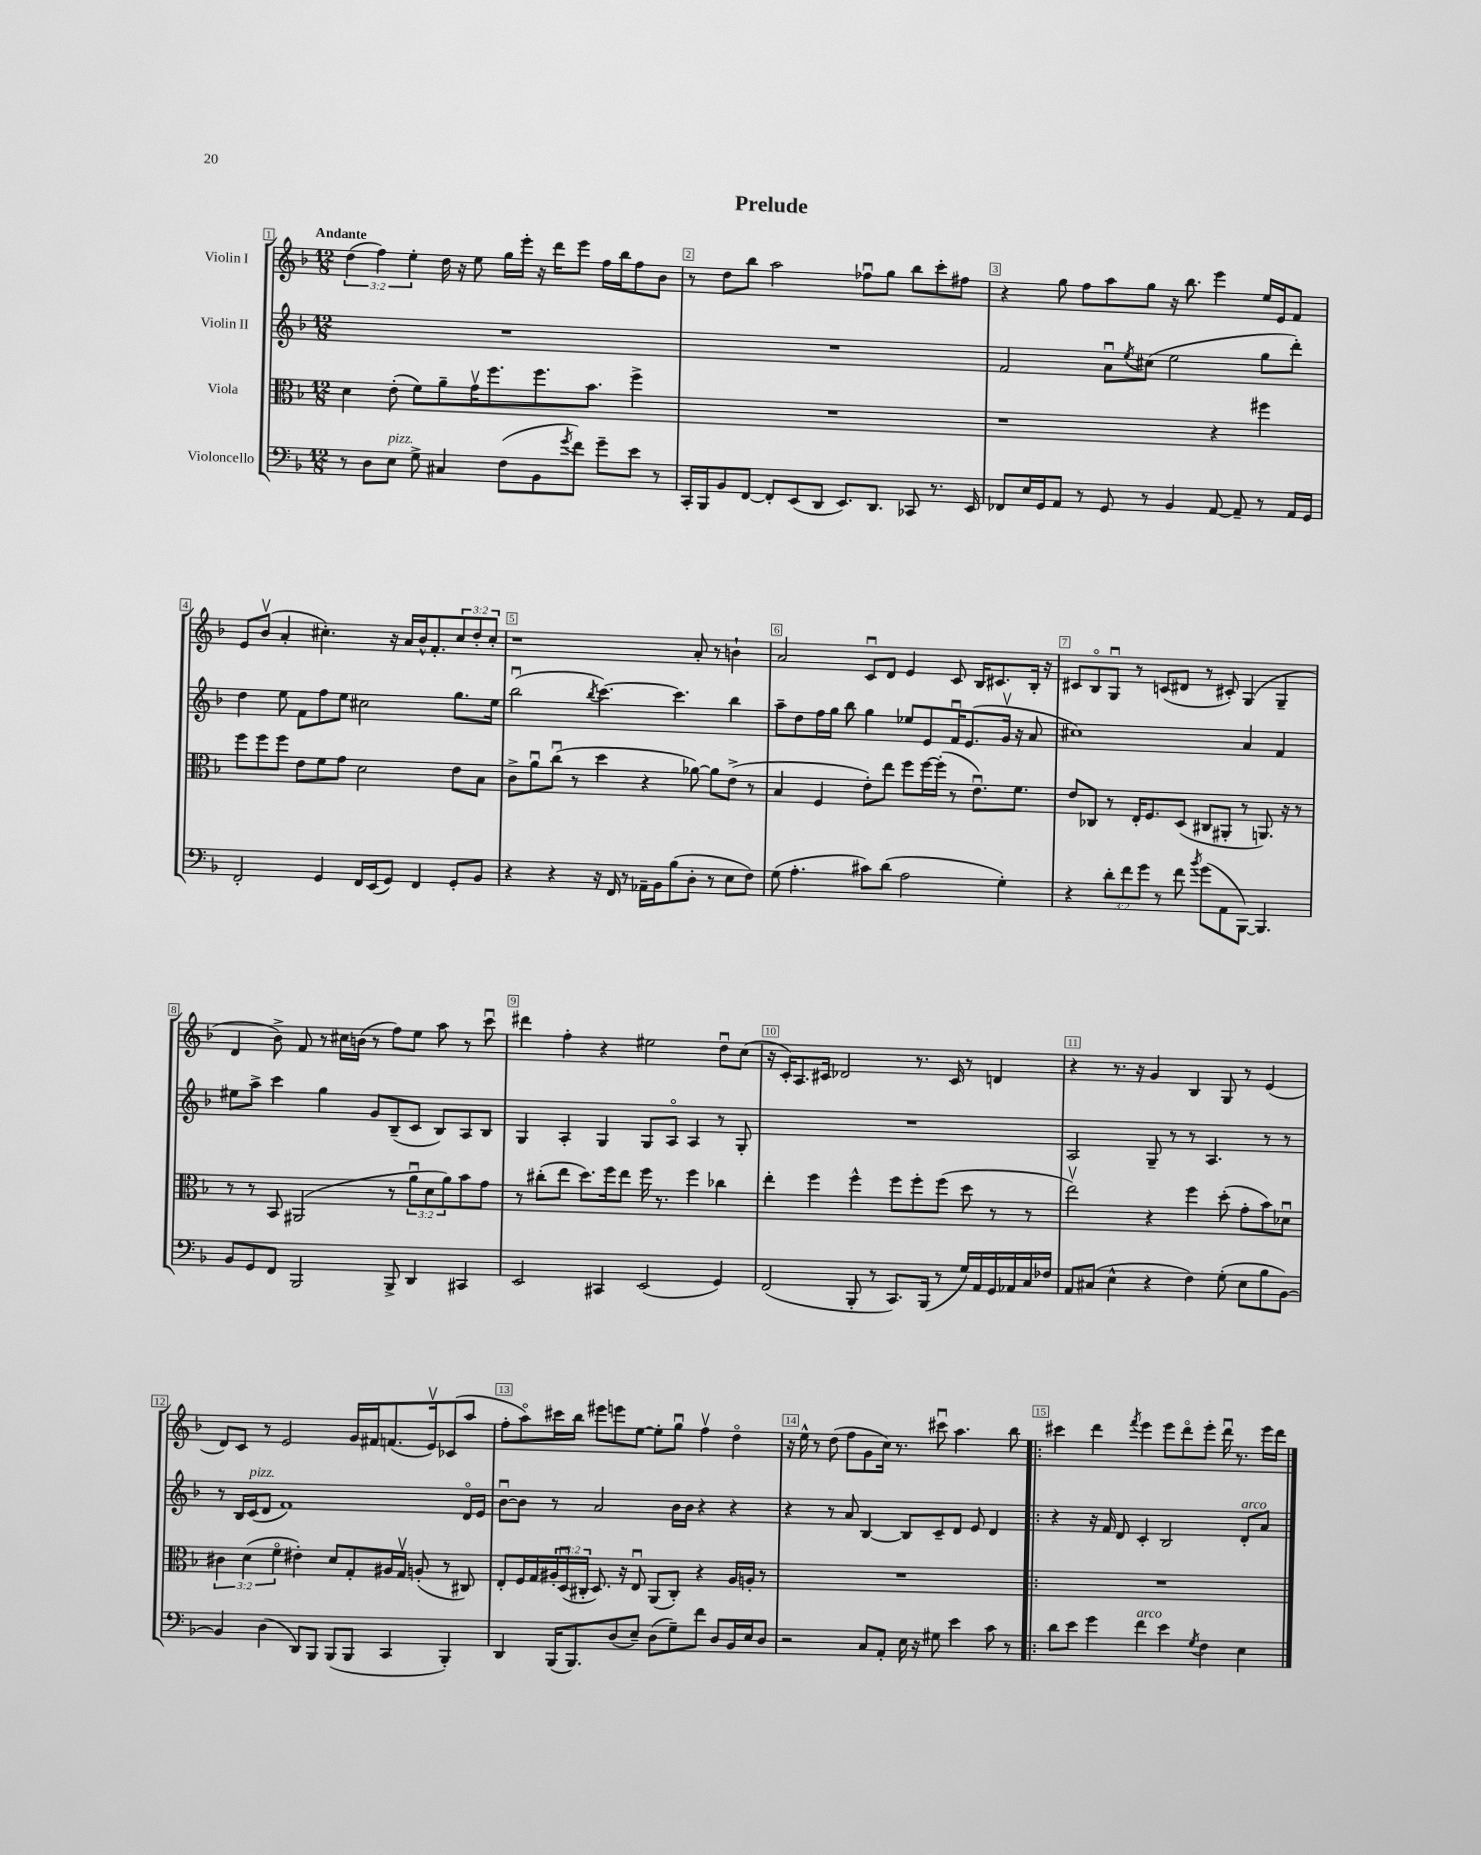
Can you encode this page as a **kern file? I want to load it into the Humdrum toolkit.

**kern	**kern	**kern	**kern
*staff4	*staff3	*staff2	*staff1
*clefF4	*clefC3	*clefG2	*clefG2
*k[b-]	*k[b-]	*k[b-]	*k[b-]
*M12/8	*M12/8	*M12/8	*M12/8
8r	4d	1.r	(6dd
8D	.	.	.
.	.	.	6ff)
8E	(8e'	.	.
.	.	.	6ee'
8G^	8f)	.	.
4C#	8a~	.	16dd
.	.	.	16r
.	16gv	.	8ee
.	8.ff	.	.
(8F	.	.	16gg
.	.	.	16eee'
8BB-	8.ff	.	16r
.	.	.	16ddd
8qg	.	.	.
8f)	.	.	8eee
.	8.b-	.	.
8g~	.	.	16ff
.	.	.	16bb-
8e	4ff^	.	8ff
8r	.	.	8b-
=	=	=	=
16CC'	1.r	1.r	8r
16BBB-	.	.	.
8BB-	.	.	8dd
[8FF	.	.	8bb-
8FF']	.	.	2aa
(8EE	.	.	.
8DD	.	.	.
8.EE)	.	.	.
.	.	.	8ff-u
8.DD	.	.	.
.	.	.	8gg
8CC-	.	.	8bb-
8.r	.	.	8ccc'
.	.	.	8ff#
16EE	.	.	.
=	=	=	=
8FF-	1r	2f	4r
16E	.	.	.
16GG	.	.	.
8AA	.	.	8gg
8r	.	.	8ff
8GG	.	8au	8aa
.	.	8qee	.
8r	.	(8cc#	8gg
4BB-	.	2ee	16r
.	.	.	8.bb-
[8AA	4r	.	4eee
8AA~]	.	.	.
8r	4ff#	8gg	16ee
.	.	.	16e
16AA	.	8ddd')	8f
16GG	.	.	.
=	=	=	=
2FF'	8ff	4dd	8e
.	8ff	.	(8b-v
.	8ff	8ee	4a'
.	8e	8f	.
4GG	8f	8ff	4.cc#')
.	8g	8ee	.
16FF	2d	2cc#	.
(16EE	.	.	.
8GG)	.	.	16r
.	.	.	16a
4FF	.	.	16b-^^
.	.	.	8.f'
8GG'	8e	8.gg	12cc#
.	.	.	12dd'
8BB-	8B-	.	.
.	.	.	12cc#'
.	.	16ee	.
=	=	=	=
4r	8c^	(2bb-u	1r
.	8au	.	.
4r	(8ccu	.	.
.	8r	.	.
.	.	8qbb-	.
16r	4dd	[4.ccc)	.
16FF	.	.	.
8r	.	.	.
16AA-~	4r	.	.
16BB-	.	.	.
(8B-	.	4.ccc]	.
8D'	[8a-)	.	8a'
8r	8a-]	.	8r
8E	(8e^	4bb-	4b`
8F)	8r	.	.
=	=	=	=
(8G	4B-	8aa~	2a
4.A'	.	8dd	.
.	4F	16ff	.
.	.	16gg	.
.	.	8bb-	.
8c#)	8e')	4gg	8cu
(8d	8ee	.	8d
2A	8ff	8ee-	4e
.	[16ff	8e	.
.	(16ff']	.	.
.	8r	16fu	8c
.	.	(8.e	.
.	8.eu)	.	16B-
.	.	.	8.c#
4G')	.	16gv	.
.	8.f	16r	.
.	.	8a	16B-'
.	.	.	16r
=	=	=	=
4r	8e	1cc#)	8c#
.	8C-	.	8B-o
12d'	8r	.	8Gu
12f	.	.	.
.	16E'	.	8r
12g	.	.	.
.	8.F	.	.
8r	.	.	(8c
8f	(8D	.	8d#
8qb-	.	.	.
(8g	8C#	.	8r
8AA	8AA#'	.	8c#')
[8BBB-)	8r	4a	(4G
4.BBB-]	8.AA)	.	.
.	.	4f	4G~
.	16r	.	.
.	8r	.	.
=	=	=	=
8BB-	8r	8ee#	4d
8GG	8r	8aa^	.
8FF	8BB-	4ccc	8b-^)
2BBB-	(2AA#	.	8f
.	.	4gg	8r
.	.	.	16cc#
.	.	.	(16b
.	.	8g	8r
8BBB-^	8r	(8B-~	8ff)
4DD	12au	8c	8ee
.	12d	.	.
.	.	8B-)	8aa
.	12a)	.	.
4CC#	8b-	8A	8r
.	8g	8B-	8cccu
=	=	=	=
2EE	8r	4G	4ddd#
.	(8cc#'	.	.
.	8ee	4A'	4ff'
.	8.dd)	.	.
4CC#	.	4G	4r
.	16ff	.	.
.	8ee	.	.
(2EE	16ff	8G	2ee#
.	8.r	.	.
.	.	8Ao	.
.	4ff	4A	.
4GG)	4cc-	8r	8ddu
.	.	8G'	(8cc
=	=	=	=
(2FF	4ee'	1.r	16r
.	.	.	16c')
.	.	.	8.A
.	4ff	.	.
.	.	.	16c#
.	.	.	2d-
8BBB-'	4ff^^	.	.
8r	.	.	.
8.CC)	8ff	.	.
.	8ff'	.	8.r
(16BBB-	.	.	.
8r	(8ff	.	.
.	.	.	16c#
16G)	8dd	.	8r
16AA	.	.	.
16GG	8r	.	4d
16AA-	.	.	.
16C	8r	.	.
16F-	.	.	.
=	=	=	=
8AA	2eev)	2A	4r
(8C#	.	.	.
4E^^	.	.	8.r
.	.	.	16r
4r	4r	8G~	4g
.	.	8r	.
4F)	4ff	8r	4B-
.	.	4.A	.
(8G'	(8dd'	.	8G
8E	8g'	.	8r
8B-	8b-)	8r	(4e
[8BB-)	8d-u	8r	.
=	=	=	=
4BB-]	6c#	8r	8d)
.	.	16B-	8c
.	(6d	.	.
.	.	(16c	.
(4D	.	8d	8r
.	6fo	.	.
.	.	1f)	2e
8DD)	4e#')	.	.
8BBB-	.	.	.
(8BBB-	8d	.	.
8BBB-	8G'	.	16g
.	.	.	16f#
4CC	16A#	.	(8.f
.	16Gv	.	.
.	(8A'	.	.
.	.	.	16ev)
4BBB-')	8r	.	(8c-
.	8C#)	16do	8aa
.	.	16e	.
=	=	=	=
4DD	8E'	[8b-u	8ff'
.	16F	8b-]	8aao)
.	16G	.	.
(16BBB-	24A#'	8r	16ccc#
.	(24Du	.	.
8.BBB-)	.	.	16bb-
.	24C#'	.	.
.	8.D)	2a	8eee#
(8D	.	.	8eee
.	16r	.	.
8E~)	8Eu	.	[8ee
(8D	(8AA	.	8ee']
8G~)	8C#')	16b-	8ggu
.	.	16b-	.
8f	4r	4r	4ffv
8D	.	.	.
16BB-	16A#	4r	4ddo
16E	16A'	.	.
8D	8r	.	.
=	=	=	=
2r	1.r	4r	16r
.	.	.	16ee^^
.	.	.	8r
.	.	8r	(8dd
.	.	8a	8ff
8C	.	[4B-	8g
8AA'	.	.	16cc)
.	.	.	8.r
16E	.	8B-]	.
16r	.	.	.
8G#	.	8c~	8ccc#u
4e	.	8d	4.aa
.	.	8e	.
8c	.	4d	.
8r	.	.	8bb-
=!|:	=!|:	=!|:	=!|:
8d	1.r	4r	4ccc#
8e	.	.	.
4g	.	16r	4ddd
.	.	16f	.
.	.	8d	.
.	.	.	8qfff
4f	.	4c'	4eee
4e	.	2B-	8eee
.	.	.	8dddo
8qG	.	.	.
4F	.	.	8eee'
.	.	.	16dddu
.	.	.	8.r
4E	.	8d'	.
.	.	8a	16eee
.	.	.	16ddd
==	==	==	==
*-	*-	*-	*-
